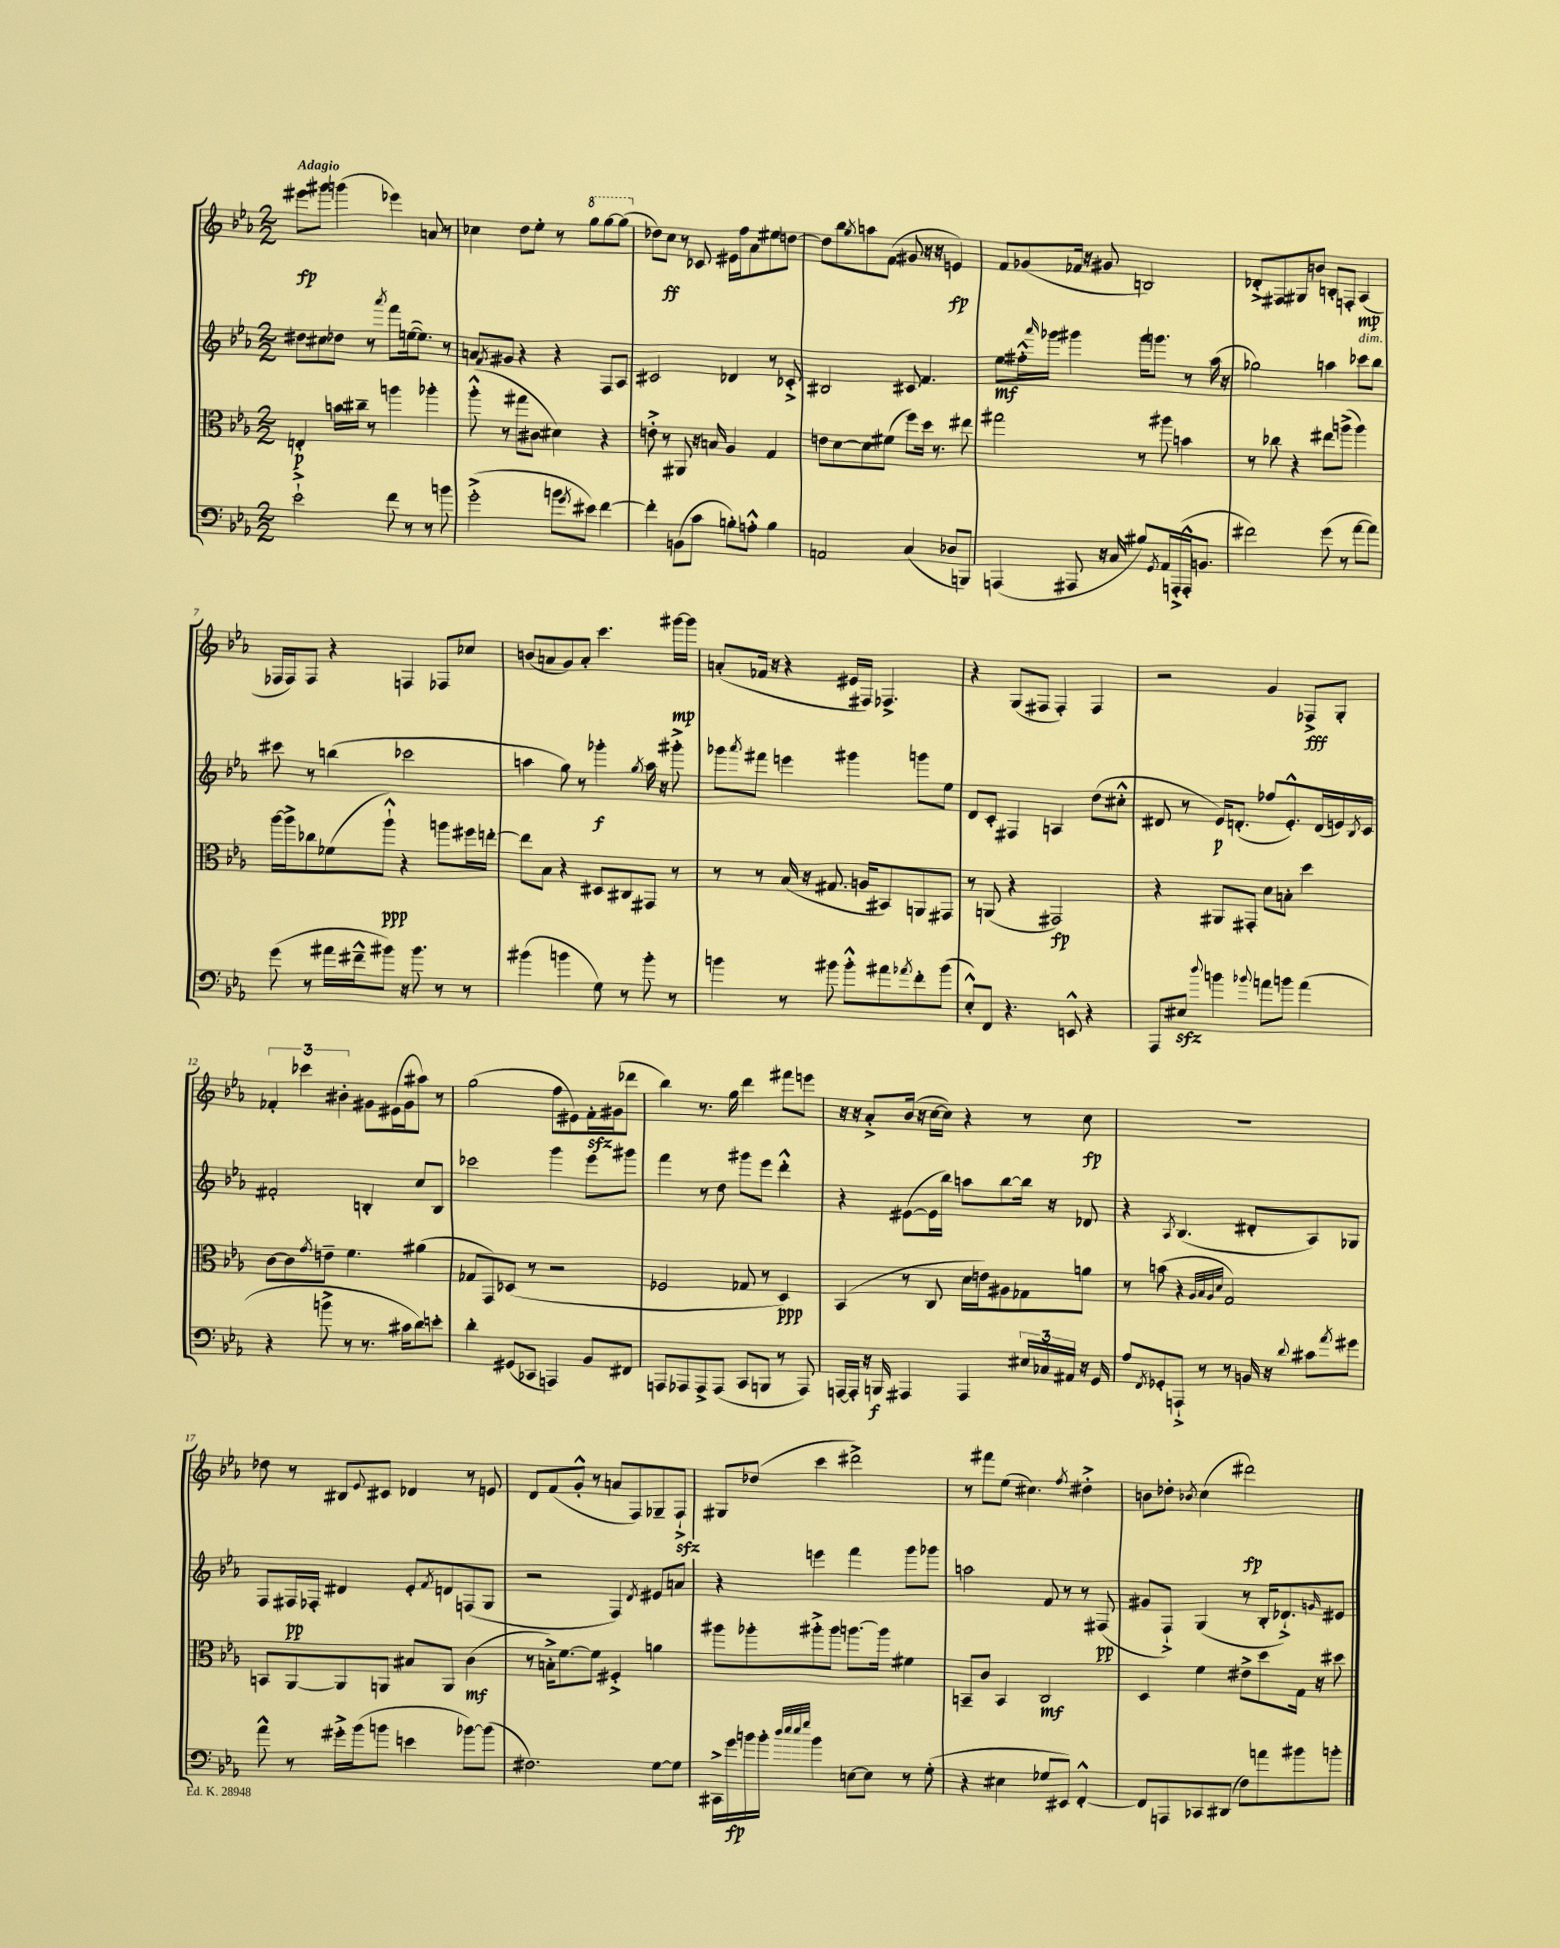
<<
\new StaffGroup <<
\new Staff = "s0" {
    \clef treble \key ees \major \numericTimeSignature \time 2/2 \tempo "Adagio"
    eis'''8\fp gis'''8 g'''4( ees'''4) a'8 r8 |
    ces''4 d''8 ees''8-. r8 \ottava #1 g'''8 g'''8~ g'''8( \ottava #0 |
    des''8) c''8\ff r8 ces'8 eis'16 f''16 aes'8 eis''8 d''8~ |
    d''8 bes''8 \acciaccatura { g''8 } a''8 f'8( gis'8 r16 r16 e'4\fp) |
    f'8 ges'8( fes'16 r16 gis'8 b2) |
    des'8-.-> fis8 gis8 b'8 b8-. f8-. aes4\mp( |
    fes16 fes16) fes8 r4 f4 fes8 ces''8 |
    b'8( a'8 g'8) a'8-. c'''4. gis'''16~\mp gis'''16 |
    a'8-.( fes'16 r16 r4 eis'16 fis16) fes4.-> |
    r4 g8( fis8 fis4-.) fis4 |
    r2 g'4 fes8->\fff g8-. |
    \tuplet 3/2 { fes'4-. ces'''4 bis'4-. } gis'8 eis'16( gis'16 ais''8) r8 |
    g''2( f''8 eis'8) f'16-.\sfz gis'16( des'''8 |
    bes''4) r8. g''16 d'''4 fis'''8 e'''8 |
    r16 r16 aes'8-.-> bes'16( r16 c''16~ c''16) r4 r8 c''8\fp |
    R1 |
    des''8 r8 bis8 \appoggiatura { ees'8 } cis'8 des'4 r8 e'8 |
    d'8 f'8( g'8-.-^ r8 a'8 f8) ges8-- f8-!->\sfz |
    gis8 des''8( c'''4 dis'''2->) |
    r8 fis'''8 ees''8( cis''4.) \acciaccatura { f''8 } dis''4-.-> |
    b'8 des''8-. \acciaccatura { bes'8 } c''4( dis'''2\fp) \bar "|." |
}
\new Staff = "s1" {
    \clef treble \key ees \major \numericTimeSignature \time 2/2
    dis''8 cis''8 des''8 r8 \acciaccatura { aes'''8 } f'''8 e''16~( e''8.) r8 |
    a'8 \acciaccatura { f'8 } gis'8 r4 r4 f8 aes8 |
    cis'2 des'4 r8 ces'8-.-> |
    bis2 cis'8 f'4. |
    ees''8\mf fis''16-.-^ \grace { aes'''16 } ges'''16 gis'''4 gis'''16 g'''8. r8 aes''16( r16 |
    ges''2) a''4 ces'''8^\markup { \italic "dim." } bes''8 |
    cis'''8 r8 b''4( ces'''2 |
    a''4 g''8) r8 ges'''4-.\f \acciaccatura { g''8 } a''16 r16 gis'''8-.-> |
    ges'''8 \acciaccatura { aes'''8 } fis'''8 e'''4 gis'''4 g'''8 ees''8 |
    d'8 c'8-. fis4 a4 d''8( cis''8-.-^ |
    dis'8 r8 ees'16\p) d'8.-.( fes''8 ees'8.-.-^) d'16( e'16) \acciaccatura { bes8 } c'16 |
    fis'2-. b4-. c''8 b8 |
    ces'''2 g'''4 ees'''8 gis'''8 |
    f'''4 r8 d''8 gis'''8 ees'''8 d'''4-.-^ |
    r4 eis'8~( eis'16 bes''16) a''8 bes''8~ bes''16 r16 des'8 |
    r4 \acciaccatura { aes8 } bes4.( dis'8-. aes8) ges8 |
    f8 fis16\pp fes16-. dis'4 ees'8-. \acciaccatura { f'8 } d'8 f8( g8 |
    r2 f4) \acciaccatura { d'8 } eis'8 a'8 |
    r4 e'''4 f'''4 g'''8 ges'''8 |
    a''2 f'8 r8 r8 fis8\pp( |
    gis'8 f8-!->) g4( r8 bes16-. des'8.-!->) \grace { g'16 } eis'8 \bar "|." |
}
\new Staff = "s2" {
    \clef alto \key ees \major \numericTimeSignature \time 2/2
    e4-.\p b'16 cis''16-- r8 a''4 aes''4-. |
    aes''8-.-^( r8 gis''8 cis'8 dis'4) r4 |
    e'8-.-> r8 ais,8 r16 b16 aes4 g4 |
    e'8 d'8~ d'8 fis'8( f''8) d''16 r8. eis''8 |
    gis''2 r8 ais''8 b'4 |
    r8 ces''8 r4 eis''8 a''8->( a''4) |
    aes''16~ aes''16-> ces''8 fes'8( aes''8-!-^\ppp) r4 a''8 fis''16 e''16~-. |
    e''8 bes8 r4 dis8 cis8 gis,8 r8 |
    r8 r8 bes16( r16 gis8. a16 bis,8) a,8 gis,8 |
    r8 a,8( r4 gis,2\fp) |
    r4 ais,8 gis,8-. d'8 b8-. d''4 |
    c'8~ c'8 \acciaccatura { g'8 } e'8-- f'4. ais'4( |
    ges8 g,8) des8( r8 r2 |
    fes2 ges8 r8 d4\ppp) |
    bes,4( r8 c8 d'16 e'16) ais8 ges8 a'8 |
    r8 b'8( r4 \grace { aes32 bes32 aes32 d'32 } g2) |
    b,8 aes,8~ aes,8 a,8 bis8 a,8 c'4\mf( |
    r8 b16-.->) f'8.~ f'8 fis4-.-> a'4 |
    ais''8 aes''8-. ais''8-.-> ais''8 a''8.~ a''16 fis'4 |
    b,8-- c'8 b,4 c2\mf |
    d4 f'4 eis'8-> d''8 g16 r16 dis''8 \bar "|." |
}
\new Staff = "s3" {
    \clef bass \key ees \major \numericTimeSignature \time 2/2
    ees'2-!-> f'8 r8 r8 b'8 |
    g'2-.->( b'8 \acciaccatura { g'8 } eis'8) f'4~ |
    f'4-. b,8( c'8 b8-.) a8-.-^ b4 |
    a,2 c4( des8 b,,8) |
    a,,4( ais,,8 r16 c16 bis8) \acciaccatura { g,8 } aes,16 a,,16-.->( a,,16-.-^ b,8. |
    fis'2) g'8( r8 aes'8~ aes'8) |
    g'8( r8 ais'16 fis'16---^ bis'8) r16 bis'8. r8 r8 |
    bis'4( b'4 g8) r8 b'8-. r8 |
    b'4 r8 bis'8 bis'8-.-^ ais'8 \acciaccatura { aes'8 } f'8-. bis'8( |
    ees8-.-^) f,8 r4. e,8-^ r4 |
    aes,,8 eis8\sfz \appoggiatura { d''8 } b'4 \appoggiatura { bes'8 } a'8 b'8 a'4( |
    r4 b'8-> r8 r8. cis'16 d'8) e'8-. |
    d'4-. gis,8( ces,8 a,,4) bes,8 fis,8 |
    a,,8 aes,,8 aes,,8-> aes,,8( c,8 b,,8 r8 aes,,8) |
    a,,16~ a,,16-. r16 b,,16\f ais,,4 ais,,4 \tuplet 3/2 { eis16 ces16 ais,16 } r16 g,16 |
    aes8 \acciaccatura { f,8 } ges,8-. a,,8-!-> r8 r8 b,16 r16 \appoggiatura { d'8 } cis'8 \acciaccatura { aes'8 } gis'8 |
    aes'8-^ r8 gis'16-.-> bes'16( b'8 e'4 bes'8~) bes'8( |
    fis2.) g8~ g8 |
    cis,16-> g'16\fp b'16 b'16-. \grace { d''32 ees''32 ees''32 g''32 } b'4 e8~ e8 r8 g8-.( |
    r4 eis4 ges8 eis,8) f,4~-.-^ |
    f,8 a,,8 ces,8 dis,8( f8) a'8 bis'8 b'8-. \bar "|." |
}
>>
>>
